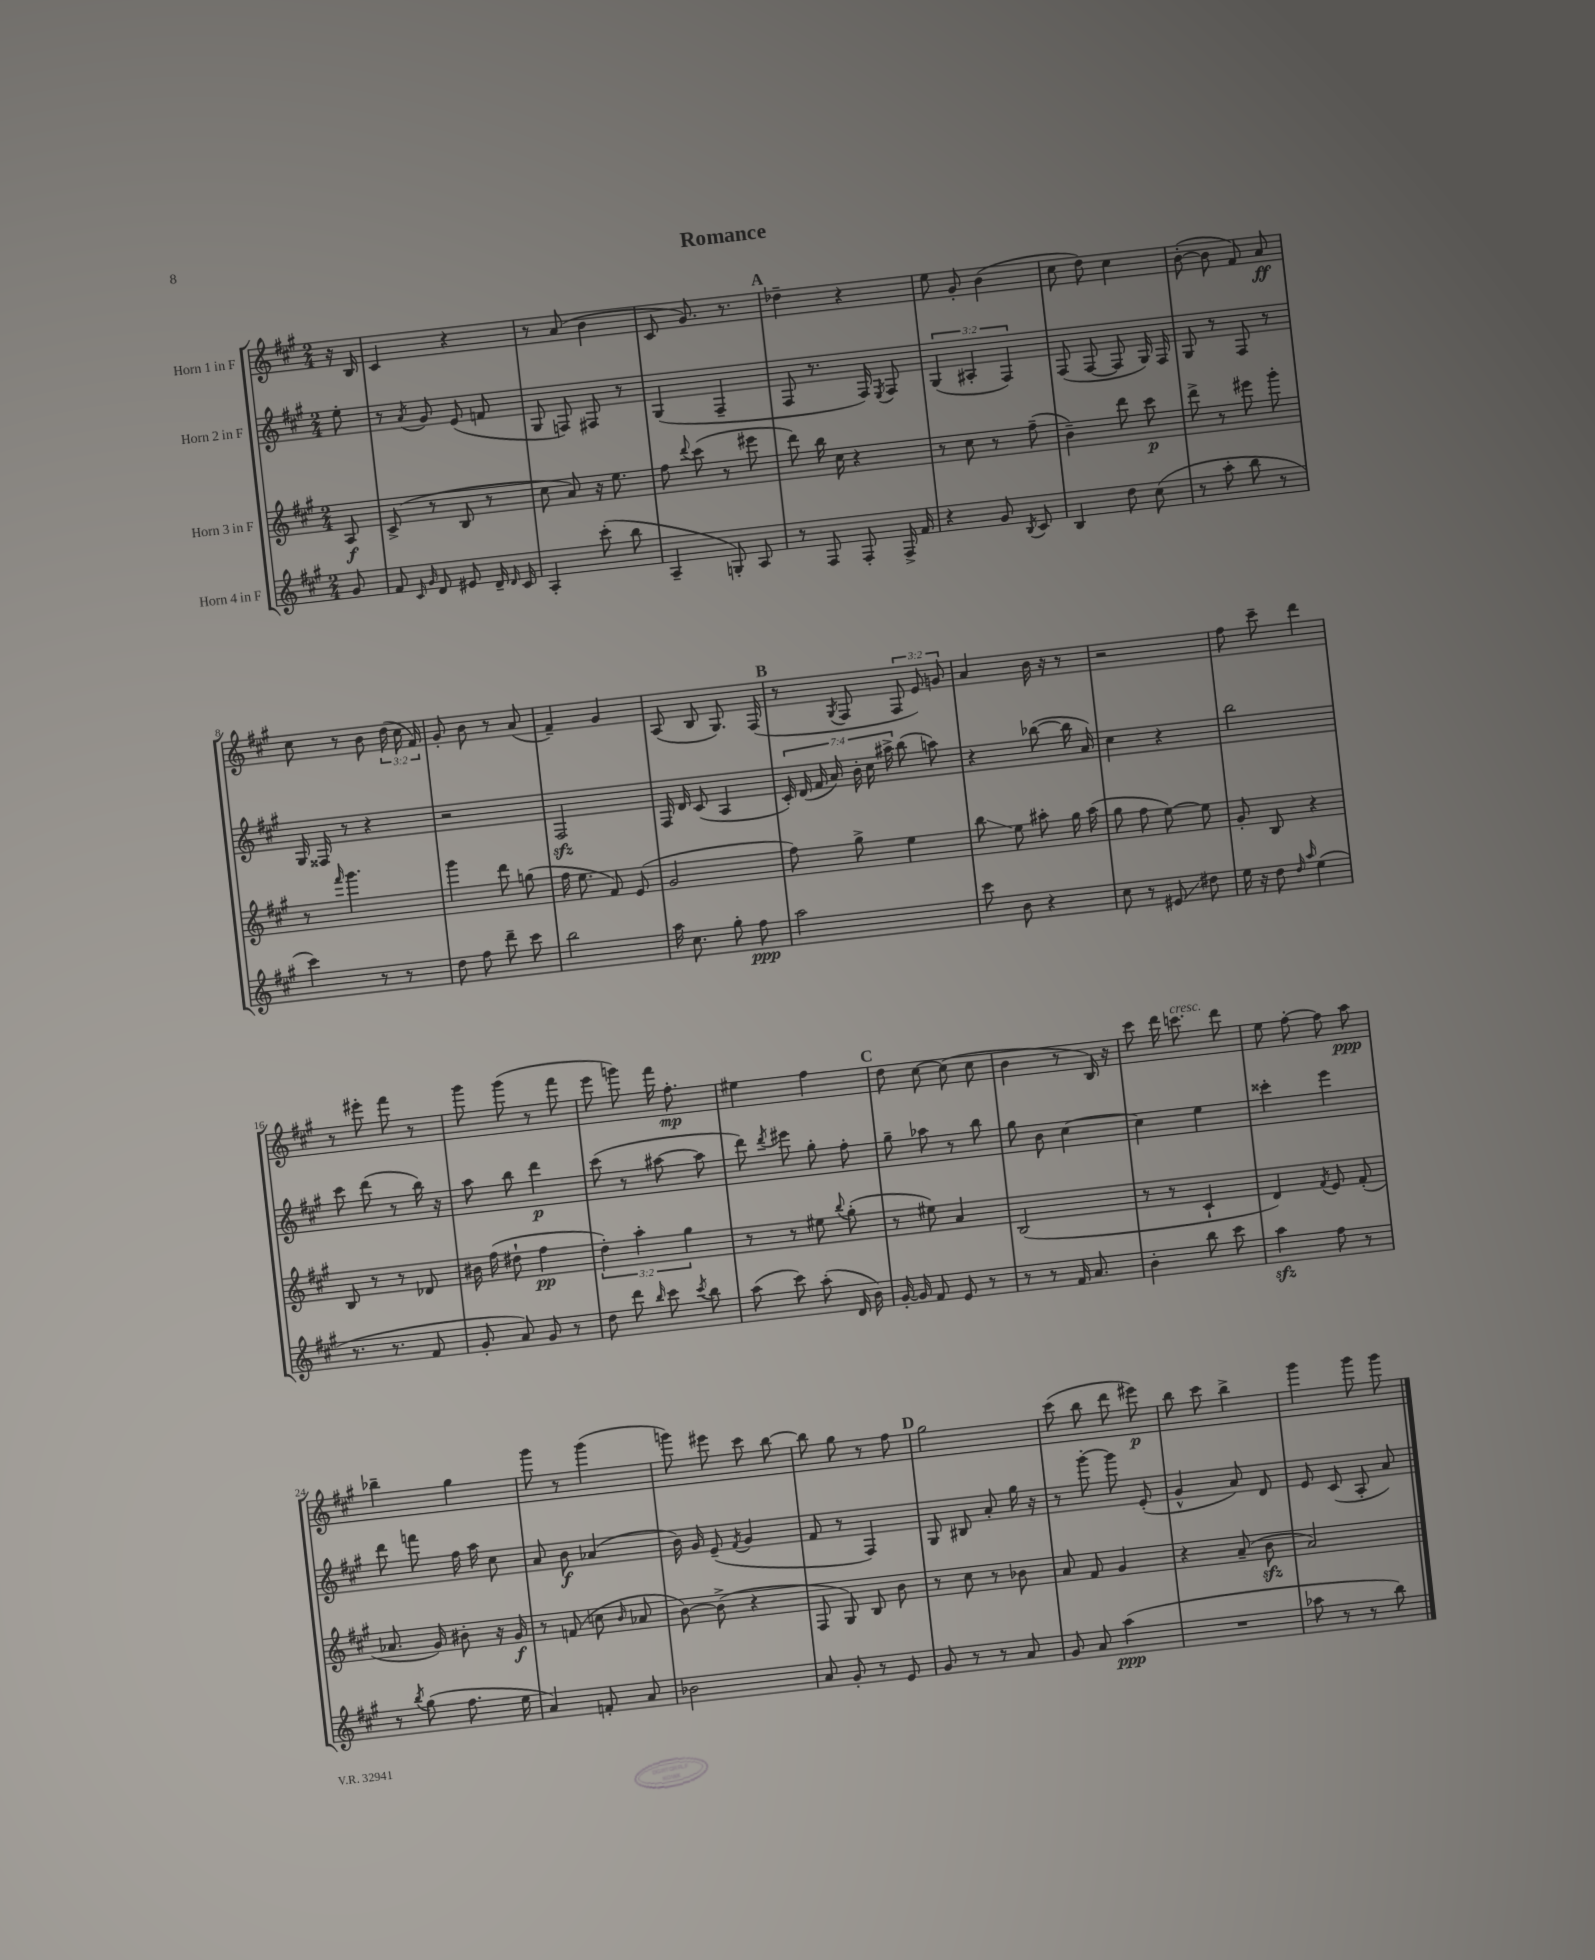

**kern	**kern	**kern	**kern
*staff4	*staff3	*staff2	*staff1
*clefG2	*clefG2	*clefG2	*clefG2
*k[f#c#g#]	*k[f#c#g#]	*k[f#c#g#]	*k[f#c#g#]
*M2/4	*M2/4	*M2/4	*M2/4
8g#	8A	8ee'	16r
.	.	.	16B
=	=	=	=
8f#	(8c#^	8r	4c#
16qqc#	.	.	.
16qqg#	.	8qa	.
8d	8r	8g#	.
8e#	8B	(8e	4r
16d~	8r	8f	.
16qqd	.	.	.
16c#	.	.	.
=	=	=	=
4A'	8cc#	8G#	8r
.	8a)	8F)	(8a
(8ccc#'	16r	8F#	4b
.	8.ee	.	.
8bb	.	8r	.
=	=	=	=
4A~	8ff#	(4G#	8c#
.	8qqddd	.	.
.	(8ccc#	.	8.g#)
8G')	8r	4F#~	.
.	.	.	8.r
8A	8eee#	.	.
=	=	=	=
8r	8ddd)	8F#	4dd-~
8F#	16bb	8.r	.
.	16cc#	.	.
8F#'	4r	.	4r
.	.	16F#)	.
.	.	8qE	.
16F#^	.	8F#	.
16f#	.	.	.
=	=	=	=
4r	8r	(6G#	8ee
.	8cc#	.	8g#'
.	.	6A#'	.
8g#	8r	.	(4b
.	.	6F#)	.
8qB	.	.	.
8c#	(8ff#~	.	.
=	=	=	=
4B	4b~)	(8F#	8cc#
.	.	[8F#	8dd)
8dd	8ddd	8F#]	4cc#
(8cc#	8ccc#	16G#)	.
.	.	16F#	.
=	=	=	=
8r	8ddd^	8G#	([8b'
8aa'	8r	8r	8b]
8bb	8eee#	8F#	8f#)
8r	8ggg#'	8r	8a
=	=	=	=
4ccc#)	8r	16G#	8cc#
.	.	16F##	.
.	16qqfff#	.	.
.	4.ggg#	8r	8r
8r	.	4r	8b
8r	.	.	(24dd
.	.	.	24cc#
.	.	.	24f#)
=	=	=	=
8dd	4ggg#	2r	8g#'
8ff#	.	.	8b
8ddd~	8ddd	.	8r
8ccc#	(8gg	.	(8a
=	=	=	=
2bb	16ff#	2F#	4f#~)
.	8.ee	.	.
.	8f#)	.	4g#
.	(8e	.	.
=	=	=	=
16aa	2g#	16F#	(8A
8.cc#	.	16d	.
.	.	(8c#	8B
8gg#'	.	4A	8.G#)
8ff#	.	.	.
.	.	.	(16F#
=	=	=	=
2aa	8ff#)	28c#')	8r
.	.	(28d	.
.	.	28f#	.
.	.	28a)	.
.	.	.	8qG#
.	8gg#^	.	8F#
.	.	28b'	.
.	.	28cc#	.
.	.	28aa#^	.
.	4ee	(8bb	12F#
.	.	.	12e)
.	.	8aa)	.
.	.	.	12g
=	=	=	=
8ccc#	8bb	4r	4a
8b	8ee	.	.
4r	8aa#'	([8bb-	16b
.	.	.	16r
.	16gg#	16bb-]	8r
.	(16aa#	16a)	.
=	=	=	=
8cc#	8gg#	4cc#	2r
8r	8ff#	.	.
8e#	[8ee)	4r	.
8dd#	8ee]	.	.
=	=	=	=
16ee	8g#'	2bb	8ff#
16r	.	.	.
8dd	8B	.	8ccc#~
16qqdd	.	.	.
16qqaa	.	.	.
(4ee	4r	.	4ddd
=	=	=	=
8.r	8B	8ccc#	8r
.	8r	(8ddd	8eee#'
8.r	.	.	.
.	8r	8r	8fff#
8f#	8d-	16bb)	8r
.	.	16r	.
=	=	=	=
8g#'	16b#	8aa	8ggg#
.	(16ff#	.	.
8a)	8dd#`	8bb	(8ggg#
8g#	4ff#	4ddd	8r
8r	.	.	8fff#
=	=	=	=
8dd	6dd')	(8ccc#	8eee
8ddd	.	8r	8ggg)
.	6aa'	.	.
16qqbb	.	.	.
8ccc#	.	[8aa#	16fff#
.	.	.	8.ff#'
.	6gg#	.	.
8qccc#	.	.	.
8bb	.	8aa#]	.
=	=	=	=
(8aa	8r	8ddd)	4ee#
.	.	8qddd	.
8ccc#)	8r	8eee#	.
(8aa'	8ee#	8gg#'	4ff#
.	8qqbb	.	.
16d	(8gg#'	8ff#'	.
16b)	.	.	.
=	=	=	=
[16g#'	8r	8gg#~	8dd
16g#]	.	.	.
8f#	8ee#)	8aa-	[8cc#
8e	4a	8r	(8cc#]
8r	.	8bb	8cc#
=	=	=	=
8r	(2B	8gg#	4b
8r	.	8b	.
16f#	.	[4cc#	8r
8.a	.	.	.
.	.	.	16B)
.	.	.	16r
=	=	=	=
4b'	8r	4cc#]	8ccc#
.	8r	.	16ddd
.	.	.	8.ccc
8bb	4c#`	4ee	.
8ccc#	.	.	8ddd
=	=	=	=
4aa	4d)	4ccc##'	8ee
.	.	.	[8ff#'
.	8qf#	.	.
8ff#	8e	4eee	8ff#]
8r	(8f#'	.	8aa
=	=	=	=
8r	8.a-	8ddd	4bb-~
8qbb	.	.	.
(8gg#	.	8fff	.
.	16g#)	.	.
8.ff#	8b#'	16ff#	4gg#
.	.	16aa	.
.	16r	8cc#	.
16ee	16g#	.	.
=	=	=	=
4a)	8r	8a	8ggg#
.	(8f	8b	8r
8f'	8cc	(4a-	(4ggg#
.	16qqb	.	.
8a	8a-	.	.
=	=	=	=
2b-	[8b)	16b)	8ggg)
.	.	16g#	.
.	(8b^]	(8e~	8eee#
.	.	8qf#	.
.	4r	4g#	8ccc#
.	.	.	[8bb
=	=	=	=
8a	8F#	8f#	8bb]
8g#'	8G#)	8r	8gg#
8r	8B	4F#)	8r
8e	8b	.	8ff#
=	=	=	=
8g#	8r	8G#	2gg#
8r	8cc#	8B#	.
8r	8r	8a'	.
8a	8b-	16gg#	.
.	.	16r	.
=	=	=	=
8g#	8a	8r	(8ccc#
8a	8f#	[8ggg#'	8bb
(4aa	4g#	8ggg#]	8ddd
.	.	(8e'	8eee#)
=	=	=	=
2r	4r	4g#^^	8bb
.	.	.	8ccc#
.	(8a~	8a)	4bb^
.	8b	8d	.
=	=	=	=
8aa-	2a)	8e	4ggg#
8r	.	(8c#	.
8r	.	8A'	8ggg#
8bb)	.	8a)	8ggg#
==	==	==	==
*-	*-	*-	*-
